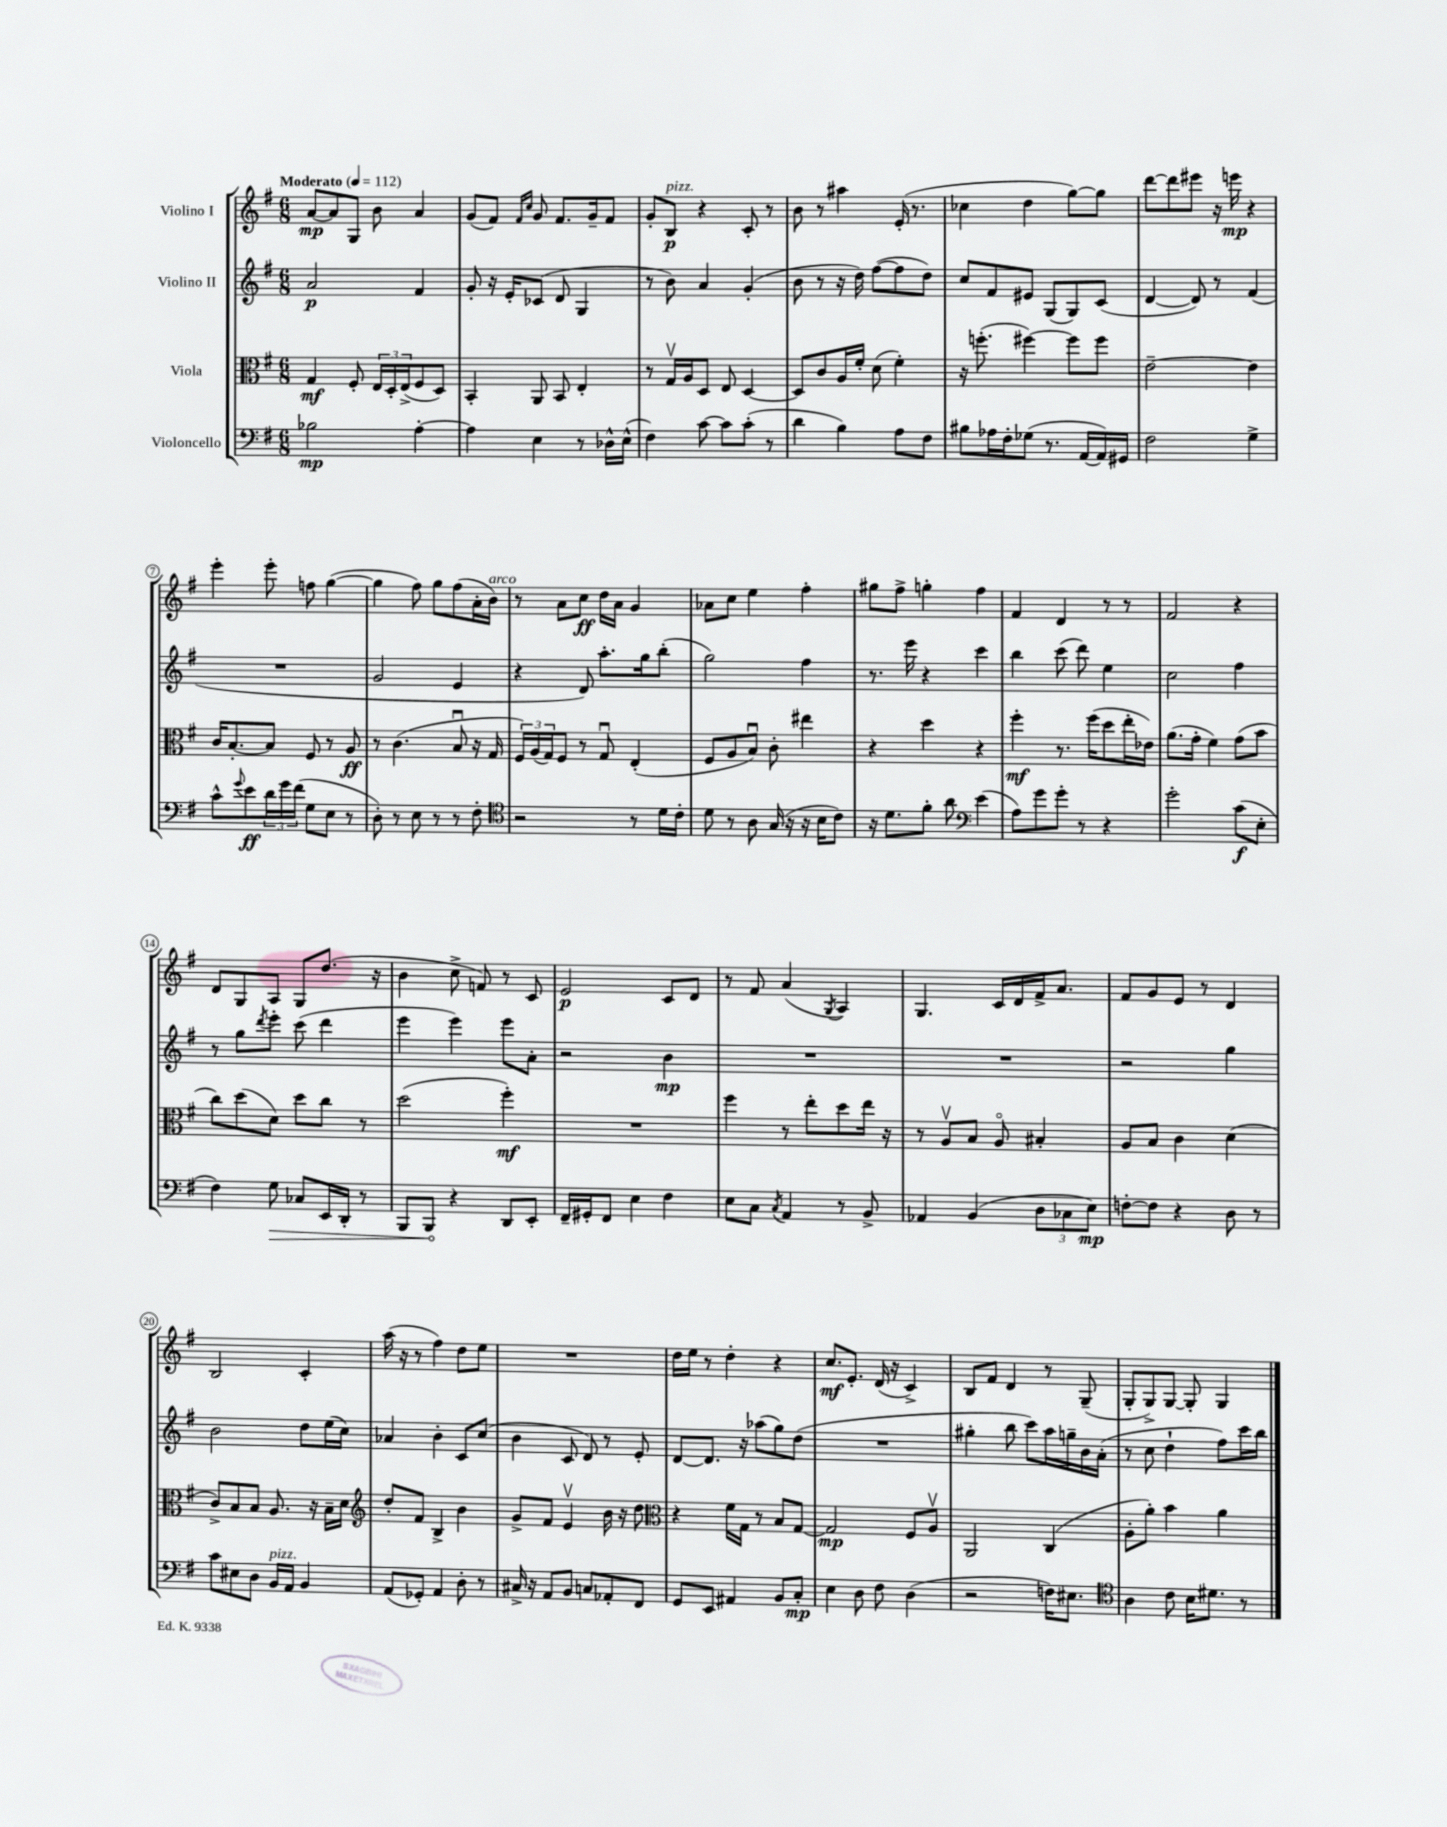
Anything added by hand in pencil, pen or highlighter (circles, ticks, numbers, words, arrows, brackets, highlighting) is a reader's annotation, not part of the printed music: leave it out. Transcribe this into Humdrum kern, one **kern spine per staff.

**kern	**dynam	**kern	**dynam	**kern	**dynam	**kern	**dynam
*part4	*part4	*part3	*part3	*part2	*part2	*part1	*part1
*staff4	*staff4	*staff3	*staff3	*staff2	*staff2	*staff1	*staff1
*I"Violoncello	*	*I"Viola	*	*I"Violino II	*	*I"Violino I	*
*clefF4	*	*clefC3	*	*clefG2	*	*clefG2	*
*k[f#]	*	*k[f#]	*	*k[f#]	*	*k[f#]	*
*M6/8	*	*M6/8	*	*M6/8	*	*M6/8	*
*MM112	*	*MM112	*	*MM112	*	*MM112	*
=1	=1	=1	=1	=1	=1	=1	=1
!	!	!	!	!	!	!LO:TX:a:B:t=Moderato	!
2B-X\	mp	4G/	mf	2a/	p	[8a/L	mp
.	.	.	.	.	.	8a/]	.
.	.	8F#'/	.	.	.	8G/J	.
.	.	24E/LL	.	.	.	8b\	.
.	.	24D'/	.	.	.	.	.
.	.	(24E^/J	.	.	.	.	.
[4A'\	.	8F#/	.	4f#/	.	4a/	.
.	.	8D/J)	.	.	.	.	.
=2	=2	=2	=2	=2	=2	=2	=2
4A\]	.	4BB'/	.	8g'/	.	(8g/L	.
.	.	.	.	16r	.	8f#/J)	.
.	.	.	.	16e'/KL	.	.	.
.	.	.	.	.	.	16qqf#/LL	.
.	.	.	.	.	.	16qqcc/JJ	.
4E\	.	8AA/	.	(8c-X/J	.	8g/	.
.	.	8BB/	.	8d/	.	8.f#/L	.
8r	.	4E'/	.	4G/	.	.	.
.	.	.	.	.	.	16g~/k	.
16D-X^^\LL	.	.	.	.	.	8f#/J	.
(16E^^\JJ	.	.	.	.	.	.	.
=3	=3	=3	=3	=3	=3	=3	=3
4F#\)	.	8r	.	8r	.	8g'/L	.
!	!	!	!	!	!	!LO:TX:a:i:t=pizz.	!
.	.	16Gv/LL	.	8b\)	.	8B/J	p
.	.	16A/J	.	.	.	.	.
[8c\	.	8D/J	.	4a/	.	4r	.
8c\L]	.	8E/	.	.	.	.	.
(8c'\J	.	[4D/	.	(4g'/	.	8c'/	.
8r	.	.	.	.	.	8r	.
=4	=4	=4	=4	=4	=4	=4	=4
4d\	.	8D/L]	.	8b\	.	8b\	.
.	.	8c/	.	8r	.	8r	.
4B\)	.	16A/L	.	16r	.	4aa#X\	.
.	.	16f#'/JJ	.	16dd\)	.	.	.
.	.	(8d\	.	([8ff#\L	.	.	.
8A\L	.	4f#'\)	.	8ff#\]	.	(16e'/	.
.	.	.	.	.	.	8.r	.
8F#\J	.	.	.	8dd\J)	.	.	.
=5	=5	=5	=5	=5	=5	=5	=5
8B#X\L	.	16r	.	8cc/L	.	4cc-X\	.
.	.	(8.ffn'\	.	.	.	.	.
16A-X\L	.	.	.	8f#/	.	.	.
16F#'\J	.	.	.	.	.	.	.
(8G-X\J	.	[4ff#X\)	.	8e#X/J	.	4dd\	.
8.r	.	.	.	(8G/L	.	.	.
.	.	8ff#\L]	.	8G/)	.	[8gg\L)	.
[16AA/LL	.	.	.	.	.	.	.
16AA/])	.	8ff#\J	.	(8c/J	.	8gg\J]	.
16GG#X/JJ	.	.	.	.	.	.	.
=6	=6	=6	=6	=6	=6	=6	=6
2F#\	.	[2e~\	.	[4d/	.	[8ddd\L	.
.	.	.	.	.	.	8ddd\]	.
.	.	.	.	8d/])	.	8eee#X\J	.
.	.	.	.	8r	.	16r	.
.	.	.	.	.	.	16eeen\	mp
4G^\	.	4e\]	.	(4f#/	.	4r	.
!!LO:LB:g=z
=7	=7	=7	=7	=7	=7	=7	=7
8c^^\L	.	16c/KL	.	2.r	.	4eee'\	.
.	.	[8.B'/	.	.	.	.	.
8qqg/	.	.	.	.	.	.	.
8e\	ff	.	.	.	.	.	.
24d\L	.	8B/J]	.	.	.	8eee'\	.
24g\	.	.	.	.	.	.	.
(24f#\JJ	.	.	.	.	.	.	.
8G\L	.	8F#/	.	.	.	8ffn\	.
8E\J	.	8r	.	.	.	([4gg\	.
8r	.	8A/	ff	.	.	.	.
=8	=8	=8	=8	=8	=8	=8	=8
8D'\)	.	8r	.	2g/	.	4gg\]	.
8r	.	(4.c\	.	.	.	.	.
8E\	.	.	.	.	.	8ff#\)	.
8r	.	.	.	.	.	8gg\L	.
8r	.	8Bu/	.	4e/	.	(8ff#\	.
8F#'\	.	16r	.	.	.	16a'\L	.
!	!	!	!	!	!	!LO:TX:a:i:t=arco	!
.	.	16G/	.	.	.	16b\JJ)	.
=9	=9	=9	=9	=9	=9	=9	=9
*clefC4	*	*	*	*	*	*	*
2r	.	24F#/LL)	.	4r	.	8r	.
.	.	(24A/	.	.	.	.	.
.	.	24G/J)	.	.	.	.	.
.	.	8F#/J	.	.	.	8a\L	.
.	.	8r	.	8d/)	.	8cc\J	ff
.	.	8Gu/	.	8.aa'\L	.	16dd\LL	.
.	.	.	.	.	.	16a\JJ	.
8r	.	(4E'/	.	.	.	4g/	.
.	.	.	.	16gg\k	.	.	.
16d\LL	.	.	.	(8bb'\J	.	.	.
16c'\JJ	.	.	.	.	.	.	.
=10	=10	=10	=10	=10	=10	=10	=10
8d\	.	8F#/L	.	2gg\)	.	8a-X\L	.
8r	.	8A/	.	.	.	8cc\J	.
8A\	.	8Bu/J)	.	.	.	4ee\	.
(16G/	.	8c'\	.	.	.	.	.
16r	.	.	.	.	.	.	.
16r	.	4ee#X\	.	4ff#\	.	4ff#'\	.
16B\KL	.	.	.	.	.	.	.
8c\J)	.	.	.	.	.	.	.
=11	=11	=11	=11	=11	=11	=11	=11
16r	.	4r	.	8.r	.	8gg#X\L	.
8.d\L	.	.	.	.	.	.	.
.	.	.	.	.	.	8ff#^\J	.
.	.	.	.	16eee\	.	.	.
8f#'\J	.	4dd\	.	4r	.	4ggn'\	.
8a\	.	.	.	.	.	.	.
*clefF4	*	*	*	*	*	*	*
(4e\	.	4r	.	4ccc\	.	4ff#\	.
=12	=12	=12	=12	=12	=12	=12	=12
8A\L)	.	4ff#'\	mf	4bb\	.	4f#/	.
8g\	.	.	.	.	.	.	.
8g'\J	.	8.r	.	(8ccc\	.	4d/	.
8r	.	.	.	8ddd\)	.	.	.
.	.	(16ff#\KL	.	.	.	.	.
4r	.	8dd\	.	4ee\	.	8r	.
.	.	16ee'\L	.	.	.	8r	.
.	.	16e-X\JJ)	.	.	.	.	.
=13	=13	=13	=13	=13	=13	=13	=13
2g'\	.	(8.a\L	.	2cc\	.	2f#/	.
.	.	16g'\Jk	.	.	.	.	.
.	.	4f#\)	.	.	.	.	.
(8c\L	f	(8g\L	.	4ff#\	.	4r	.
8E'\J	.	8b\J	.	.	.	.	.
!!LO:LB:g=z
=14	=14	=14	=14	=14	=14	=14	=14
4F#\)	.	8cc\L)	.	8r	.	8d/L	.
.	.	(8dd\	.	8gg\L	.	8G/	.
.	.	.	.	8qddd/	.	.	.
!	!LO:HP:b	!	!	!	!	!	!
8G\	>	8d\J)	.	8eee'\J	.	8A/J	.
8C-X/L	.	8dd\L	.	(8ccc\	.	8G/L	.
16EE/L	.	8cc\J	.	4ddd\	.	(8.dd/J	.
16DD'/JJ	.	.	.	.	.	.	.
8r	.	8r	.	.	.	.	.
.	.	.	.	.	.	16r	.
=15	=15	=15	=15	=15	=15	=15	=15
8BBB/L	.	(2dd\	.	4eee\	.	4b\	.
8BBB/J	.	.	.	.	.	.	.
4r	]	.	.	4eee\)	.	8cc^\	.
.	.	.	.	.	.	8fn/)	.
8DD/L	.	4ff#'\)	mf	8eee\L	.	8r	.
8EE'/J	.	.	.	8a'\J	.	8c/	.
=16	=16	=16	=16	=16	=16	=16	=16
16FF#~/LL	.	2.r	.	2r	.	2e/	p
16GG#X'/J	.	.	.	.	.	.	.
8FF#/J	.	.	.	.	.	.	.
4E\	.	.	.	.	.	.	.
4F#\	.	.	.	4b\	mp	8c/L	.
.	.	.	.	.	.	8d/J	.
=17	=17	=17	=17	=17	=17	=17	=17
8E\L	.	4ff#\	.	2.r	.	8r	.
8C\J	.	.	.	.	.	8f#/	.
8qC/	.	.	.	.	.	.	.
4AA/	.	8r	.	.	.	(4a/	.
.	.	8ee'\L	.	.	.	.	.
.	.	.	.	.	.	8qG/	.
8r	.	8dd\	.	.	.	4A/)	.
8BB^/	.	16ee\Jk	.	.	.	.	.
.	.	16r	.	.	.	.	.
=18	=18	=18	=18	=18	=18	=18	=18
4AA-X/	.	8r	.	2.r	.	4.G/	.
.	.	8Av/L	.	.	.	.	.
(4BB/	.	8B/J	.	.	.	.	.
.	.	8A/	.	.	.	16c/LL	.
.	.	.	.	.	.	16d/	.
12D\L	.	4B#X'/	.	.	.	16f#^/J	.
.	.	.	.	.	.	8.a/J	.
12C-X\	.	.	.	.	.	.	.
12E\J)	mp	.	.	.	.	.	.
=19	=19	=19	=19	=19	=19	=19	=19
[8Fn'\L	.	8A/L	.	2r	.	8f#/L	.
8F\J]	.	8B/J	.	.	.	8g/	.
4r	.	4c\	.	.	.	8e/J	.
.	.	.	.	.	.	8r	.
8D\	.	(4d\	.	4gg\	.	4d/	.
8r	.	.	.	.	.	.	.
!!LO:LB:g=z
=20	=20	=20	=20	=20	=20	=20	=20
8c\L	.	8c^/L)	.	2b\	.	2B/	.
8E#X\	.	8B/	.	.	.	.	.
8D\J	.	8B/J	.	.	.	.	.
!LO:TX:a:i:t=pizz.	!	!	!	!	!	!	!
16BB/LL	.	8.A/	.	.	.	.	.
16AA/JJ	.	.	.	.	.	.	.
4BB/	.	.	.	8dd\L	.	4c'/	.
.	.	16r	.	.	.	.	.
.	.	16B~\LL	.	(16ee\L	.	.	.
.	.	16d\JJ	.	16cc\JJ)	.	.	.
=21	=21	=21	=21	=21	=21	=21	=21
*	*	*clefG2	*	*	*	*	*
(8AA/L	.	8dd'/L	.	4a-X/	.	(16aa\	.
.	.	.	.	.	.	16r	.
8GG-X'/J)	.	8f#/J	.	.	.	8r	.
4AA/	.	4B^/	.	4b'\	.	4ff#\)	.
8D'\	.	4b\	.	8c/L	.	8dd\L	.
8r	.	.	.	(8cc/J	.	8ee\J	.
=22	=22	=22	=22	=22	=22	=22	=22
16C#X^/	.	8g^/L	.	4b\	.	2.r	.
16r	.	.	.	.	.	.	.
8AA/L	.	8f#/J	.	.	.	.	.
8BB/J	.	4ev/	.	8c/	.	.	.
8Cn/L	.	.	.	8d/)	.	.	.
8AA-X'/	.	16b\	.	8r	.	.	.
.	.	16r	.	.	.	.	.
8FF#/J	.	8dd\	.	8e'/	.	.	.
=23	=23	=23	=23	=23	=23	=23	=23
*	*	*clefC3	*	*	*	*	*
8GG/L	.	4r	.	[8d/L	.	16dd\LL	.
.	.	.	.	.	.	16ee\JJ	.
8EE/J	.	.	.	8.d/J]	.	8r	.
4AA#X/	.	16f#\LL	.	.	.	4dd'\	.
.	.	16G\JJ	.	16r	.	.	.
.	.	8r	.	(8aa-X\L	.	.	.
8BB/L	.	8B/L	.	8gg\)	.	4r	.
8C'/J	mp	[8G/J	.	(8dd\J	.	.	.
=24	=24	=24	=24	=24	=24	=24	=24
4E\	.	2G/]	mp	2.r	.	8.cc/L	mf
.	.	.	.	.	.	8.e'/J	.
8D\	.	.	.	.	.	.	.
8F#\	.	.	.	.	.	(16d/	.
.	.	.	.	.	.	16r	.
(4D\	.	8F#/L	.	.	.	4c^/)	.
.	.	8Av/J	.	.	.	.	.
=25	=25	=25	=25	=25	=25	=25	=25
2r	.	2AA/	.	4gg#X'\	.	8B/L	.
.	.	.	.	.	.	8f#/J	.
.	.	.	.	8bb\	.	4d/	.
.	.	.	.	8ccc\L)	.	.	.
16Fn\KL)	.	(4C/	.	16aa\L	.	8r	.
8.E#X\J	.	.	.	16ggn~\	.	.	.
.	.	.	.	16b\	.	(8G~/	.
.	.	.	.	(16a'\JJ	.	.	.
=26	=26	=26	=26	=26	=26	=26	=26
*clefC4	*	*	*	*	*	*	*
4A\	.	8A'\L	.	8r	.	8G'/L	.
.	.	8a'\J)	.	8cc\	.	8G^/)	.
8c\	.	4b\	.	4dd`\	.	[8G/J	.
16B\KL	.	.	.	.	.	8G'/]	.
8.d#X\J	.	.	.	.	.	.	.
.	.	4a\	.	8ff#\L)	.	4G/	.
8r	.	.	.	16ccc\L	.	.	.
.	.	.	.	16bb\JJ	.	.	.
==	==	==	==	==	==	==	==
*-	*-	*-	*-	*-	*-	*-	*-
